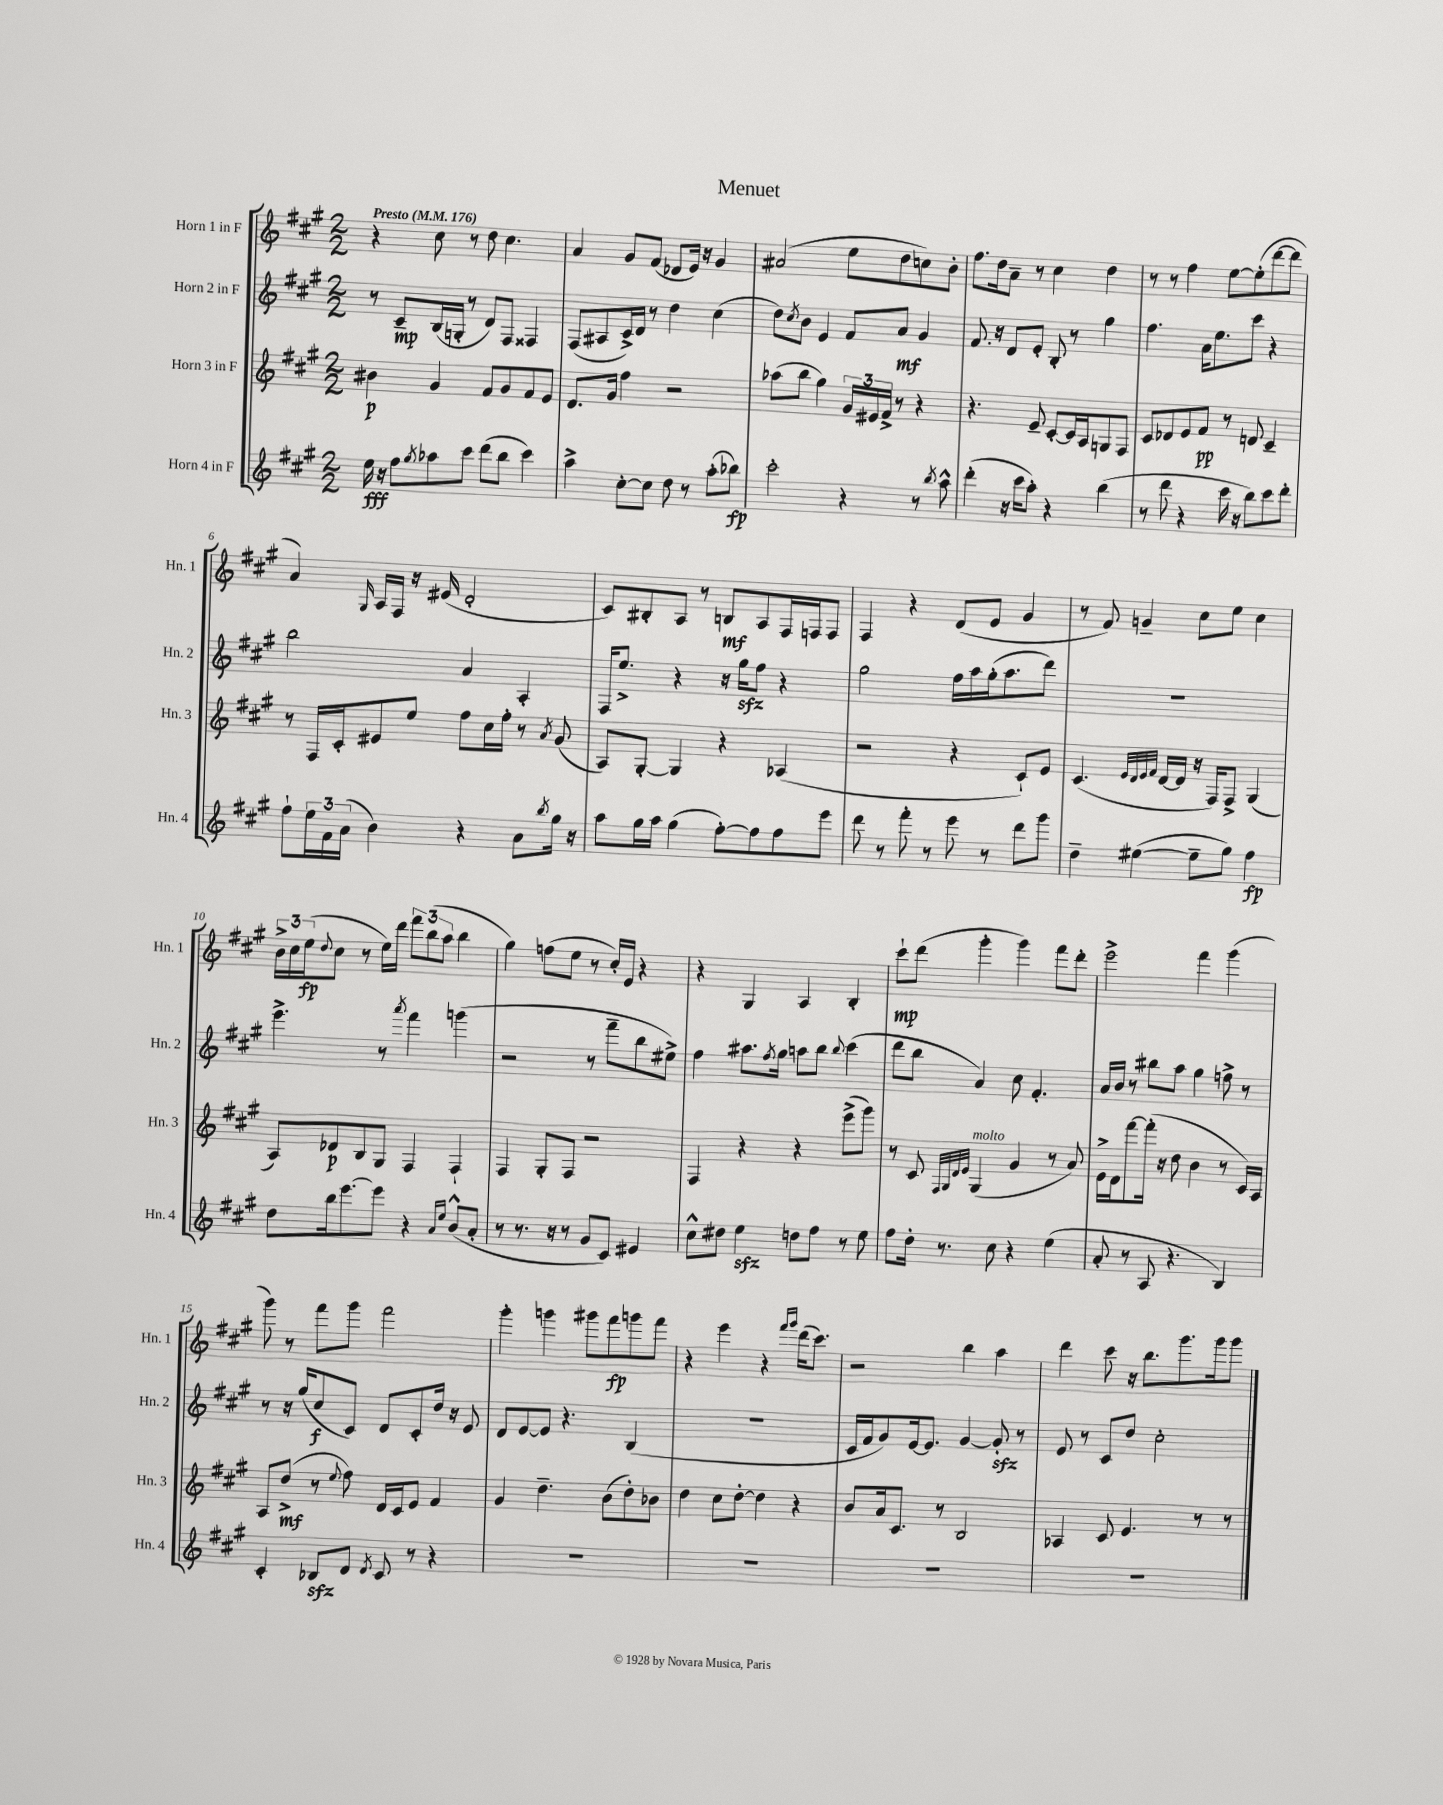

**kern	**dynam	**kern	**dynam	**kern	**dynam	**kern	**dynam
*part4	*part4	*part3	*part3	*part2	*part2	*part1	*part1
*staff4	*staff4	*staff3	*staff3	*staff2	*staff2	*staff1	*staff1
*I"Horn 4 in F	*	*I"Horn 3 in F	*	*I"Horn 2 in F	*	*I"Horn 1 in F	*
*I'Hn. 4	*	*I'Hn. 3	*	*I'Hn. 2	*	*I'Hn. 1	*
*clefG2	*	*clefG2	*	*clefG2	*	*clefG2	*
*k[f#c#g#]	*	*k[f#c#g#]	*	*k[f#c#g#]	*	*k[f#c#g#]	*
*M2/2	*	*M2/2	*	*M2/2	*	*M2/2	*
*MM176	*	*MM176	*	*MM176	*	*MM176	*
=1	=1	=1	=1	=1	=1	=1	=1
!	!	!	!	!	!	!LO:TX:a:B:t=Presto	!
16ee\	fff	4b#X\	p	8r	.	4r	.
16r	.	.	.	.	.	.	.
8ff#\L	.	.	.	8c#~/L	mp	.	.
8qgg#/	.	.	.	.	.	.	.
8aa-X\	.	4g#/	.	(16B/L	.	8cc#\	.
.	.	.	.	16Gn'/JJ	.	.	.
8ccc#\J	.	.	.	8r	.	8r	.
(8ddd\L	.	8f#/L	.	8d/L)	.	8dd\	.
8bb\J	.	8g#/	.	8F#/J	.	4.cc#\	.
4ccc#\)	.	8f#/	.	4F##X/	.	.	.
.	.	8e/J	.	.	.	.	.
=2	=2	=2	=2	=2	=2	=2	=2
4aa^\	.	8.d/L	.	(8F#/L	.	4a/	.
.	.	.	.	8A#X/	.	.	.
.	.	16g#/Jk	.	.	.	.	.
[8cc#'\L	.	4ff#\	.	16c#^/L)	.	8g#/L	.
.	.	.	.	16d/JJ	.	.	.
8cc#\J]	.	.	.	8r	.	(8f#/J	.
8dd\	.	2r	.	4dd\	.	8d-X/L	.
8r	.	.	.	.	.	16e/Jk)	.
.	.	.	.	.	.	16r	.
(8aa'\L	.	.	.	(4cc#\	.	4g#/	.
8bb-X\J)	fp	.	.	.	.	.	.
=3	=3	=3	=3	=3	=3	=3	=3
2ccc#'\	.	(8aa-X\L	.	8dd\L)	.	(2a#X/	.
.	.	.	.	8qcc#/	.	.	.
.	.	8bb\J	.	8b\J	.	.	.
.	.	4gg#\)	.	4e/	.	.	.
4r	.	24g#/LL	.	8f#/L	.	8ee\L	.
.	.	24e#X/	.	.	.	.	.
.	.	24f#^/JJ	.	.	.	.	.
.	.	8r	.	8a/J	mf	8dd\	.
8r	.	4r	.	4g#/	.	8ccn\)	.
8qbb/	.	.	.	.	.	.	.
8aa^^\	.	.	.	.	.	8b'\J	.
=4	=4	=4	=4	=4	=4	=4	=4
(4ddd'\	.	4.r	.	8.f#/	.	8.ff#\L	.
.	.	.	.	16r	.	16dd\k	.
16r	.	.	.	8d/L	.	8a~\J	.
16ccc#\KL	.	.	.	.	.	.	.
8aa'\J)	.	8e~/	.	8e'/J	.	8r	.
4r	.	[8c#'/L	.	8B'/	.	4cc#\	.
.	.	16c#/L]	.	8r	.	.	.
.	.	16A/J	.	.	.	.	.
(4bb\	.	8Gn/	.	4gg#\	.	4dd\	.
.	.	8F#/J	.	.	.	.	.
=5	=5	=5	=5	=5	=5	=5	=5
8r	.	8c#/L	.	4.ff#\	.	8r	.
8ddd\	.	8d-X/	.	.	.	8r	.
4r	.	8e/	.	.	.	4ff#\	.
.	.	8f#/J	pp	16a\KL	.	.	.
.	.	.	.	8.ee\	.	.	.
16ccc#\	.	8r	.	.	.	[8ee\L	.
16r	.	.	.	.	.	.	.
8bb\L)	.	8dn/	.	8ccc#\J	.	(8ee'\]	.
8ccc#\	.	4c#~/	.	4r	.	[8ddd\	.
8ddd'\J	.	.	.	.	.	8ddd\J]	.
!!LO:LB:g=z
=6	=6	=6	=6	=6	=6	=6	=6
8ff#`\L	.	8r	.	2bb\	.	4a/)	.
24ee\L	.	16F#/LL	.	.	.	.	.
24f#\	.	.	.	.	.	.	.
.	.	16c#'/J	.	.	.	.	.
(24a\JJ	.	.	.	.	.	.	.
.	.	.	.	.	.	16qqG#/	.
4b\)	.	8e#X/	.	.	.	16A/LL	.
.	.	.	.	.	.	16F#/JJ	.
.	.	8ee/J	.	.	.	16r	.
.	.	.	.	.	.	(16e#X/	.
4r	.	8ff#\L	.	4a/	.	2d'/	.
.	.	16cc#\L	.	.	.	.	.
.	.	16ff#'\JJ	.	.	.	.	.
8a\L	.	8r	.	4A'/	.	.	.
8qbb/	.	8qa/	.	.	.	.	.
16gg#\Jk	.	(8g#/	.	.	.	.	.
16r	.	.	.	.	.	.	.
=7	=7	=7	=7	=7	=7	=7	=7
8aa\L	.	8A/L)	.	16F#/KL	.	8c#/L)	.
.	.	.	.	8.ee^/J	.	.	.
16gg#\L	.	[8G#'/J	.	.	.	8B#X'/	.
16aa\JJ	.	.	.	.	.	.	.
(4gg#\	.	4G#/]	.	4r	.	8A/J	.
.	.	.	.	.	.	8r	.
[8ff#'\L)	.	4r	.	16r	.	8Bn/L	mf
.	.	.	.	16gg#zz\KL	.	.	.
8ff#\]	.	.	.	8ff#\J	.	8A/	.
8ff#\	.	(4A-X/	.	4r	.	16F#/L	.
.	.	.	.	.	.	16Fn/J	.
8eee\J	.	.	.	.	.	8F/J	.
=8	=8	=8	=8	=8	=8	=8	=8
8ddd\	.	2r	.	2gg#\	.	4F#/	.
8r	.	.	.	.	.	.	.
8fff#'\	.	.	.	.	.	4r	.
8r	.	.	.	.	.	.	.
8eee\	.	4r	.	16ff#\LL	.	(8d/L	.
.	.	.	.	16aa\	.	.	.
8r	.	.	.	(16gg#'\J	.	8e/J	.
.	.	.	.	8.aa\	.	.	.
8ddd\L	.	8c#`/L)	.	.	.	4g#/	.
8ggg#\J	.	8e/J	.	8ddd\J)	.	.	.
=9	=9	=9	=9	=9	=9	=9	=9
4dd~\	.	(4.c#/	.	1r	.	8r	.
.	.	.	.	.	.	8f#/)	.
([4ee#X\	.	.	.	.	.	4gn~/	.
.	.	32qqe/LLL	.	.	.	.	.
.	.	32qqd/	.	.	.	.	.
.	.	32qqe/	.	.	.	.	.
.	.	32qqf#/JJJ	.	.	.	.	.
.	.	[16d/LL	.	.	.	.	.
.	.	16d/JJ]	.	.	.	.	.
8ee#~\L]	.	16r	.	.	.	8cc#\L	.
.	.	16F#/KL)	.	.	.	.	.
8gg#\J)	.	8F#^/J	.	.	.	8ee\J	.
4ff#\	fp	(4G#/	.	.	.	4cc#\	.
!!LO:LB:g=z
=10	=10	=10	=10	=10	=10	=10	=10
8dd\L	.	8A/L)	.	4.eee^\	.	24b^\LL	.
.	.	.	.	.	.	24cc#\	.
.	.	.	.	.	.	(24ee\J	fp
.	.	.	.	.	.	8qqdd/	.
16bb\k	.	8d-X/	p	.	.	8cc#\J	.
[8.eee\	.	.	.	.	.	.	.
.	.	8B/	.	.	.	8r	.
8eee\J]	.	8G#/J	.	8r	.	16ee\LL)	.
.	.	.	.	.	.	16ddd\JJ	.
.	.	.	.	8qaaa/	.	.	.
4r	.	4F#/	.	4fff#\	.	12fff#\L	.
.	.	.	.	.	.	(12bb\	.
.	.	.	.	.	.	12aa\J	.
16qqa/LL	.	.	.	.	.	.	.
16qqee/JJ	.	.	.	.	.	.	.
(8b^^/L	.	4F#`/	.	(4gggn\	.	4bb\	.
8a'/J	.	.	.	.	.	.	.
=11	=11	=11	=11	=11	=11	=11	=11
8r	.	4F#/	.	2r	.	4gg#\)	.
8.r	.	.	.	.	.	.	.
.	.	8G#'/L	.	.	.	(8ffn\L	.
16r	.	.	.	.	.	.	.
8r	.	8F#/J	.	.	.	8ee\J	.
8g#/L	.	2r	.	8r	.	8r	.
8c#/J)	.	.	.	8fff#~\L	.	16cc#'/LL)	.
.	.	.	.	.	.	16e/JJ	.
4e#X/	.	.	.	8bb\	.	4r	.
.	.	.	.	8ee#X^\J)	.	.	.
=12	=12	=12	=12	=12	=12	=12	=12
8cc#^^\L	.	4F#/	.	4ff#\	.	4r	.
8dd#X\J	.	.	.	.	.	.	.
4eezz\	.	4r	.	8.aa#X\L	.	4G#/	.
.	.	.	.	8qff#/	.	.	.
.	.	.	.	16gg#\Jk	.	.	.
8ddn\L	.	4r	.	8aan\L	.	4A/	.
8ff#\J	.	.	.	8bb\J	.	.	.
.	.	.	.	8qqbb/	.	.	.
8r	.	(8eee^\L	.	(4ccc#\	.	4B'/	.
8ee\	.	8ggg#\J)	.	.	.	.	.
=13	=13	=13	=13	=13	=13	=13	=13
8ff#\L	.	8r	.	8ddd\L	.	8ccc#`\L	mp
16dd'\Jk	.	8c#/	.	8bb\J	.	(8ddd\J	.
8.r	.	.	.	.	.	.	.
.	.	32qqF#/LLL	.	.	.	.	.
.	.	32qqG#/	.	.	.	.	.
.	.	32qqd/	.	.	.	.	.
.	.	32qqe/JJJ	.	.	.	.	.
!	!	!LO:TX:a:i:t=molto	!	!	!	!	!
.	.	(4G#/	.	4a/)	.	4ggg#'\	.
8cc#\	.	.	.	.	.	.	.
4r	.	4g#/	.	8cc#\	.	4ggg#\)	.
.	.	.	.	4.f#'/	.	.	.
(4ee\	.	8r	.	.	.	8fff#\L	.
.	.	8a/)	.	.	.	8ddd'\J	.
=14	=14	=14	=14	=14	=14	=14	=14
8a'/	.	16e^\LL	.	16a/LL	.	2eee^\	.
.	.	16d\J	.	16b/JJ	.	.	.
8r	.	[8fff#\	.	8r	.	.	.
8A/	.	(16fff#'\Jk]	.	8bb#X\L	.	.	.
.	.	16r	.	.	.	.	.
4.r	.	8dd\	.	8aa\J	.	.	.
.	.	4b\	.	4gg#\	.	4fff#\	.
4B/)	.	8r	.	8ffn^\	.	(4ggg#\	.
.	.	16c#/LL)	.	8r	.	.	.
.	.	16A/JJ	.	.	.	.	.
!!LO:LB:g=z
=15	=15	=15	=15	=15	=15	=15	=15
4c#'/	.	8A/L	.	8r	.	8ggg#\)	.
.	.	(8dd^/J	mf	16r	.	8r	.
.	.	.	.	(16gg#/KL	.	.	.
8B-Xzz/L	.	8r	.	8cc#/	f	8fff#\L	.
.	.	8qqee/	.	.	.	.	.
8d/J	.	8ff#\)	.	8c#/J)	.	8ggg#\J	.
8qd/	.	.	.	.	.	.	.
8c#/	.	16d/LL	.	8d/L	.	2fff#\	.
.	.	16c#/J	.	.	.	.	.
8r	.	8e/J	.	8c#'/	.	.	.
4r	.	4f#/	.	16dd/Jk	.	.	.
.	.	.	.	16r	.	.	.
.	.	.	.	8e/	.	.	.
=16	=16	=16	=16	=16	=16	=16	=16
1r	.	4g#/	.	8d/L	.	4ggg#'\	.
.	.	.	.	[8e/	.	.	.
.	.	4.dd~\	.	8e/J]	.	4gggn\	.
.	.	.	.	4.r	.	.	.
.	.	.	.	.	.	8ggg#X\L	.
.	.	(8b\L	.	.	.	8fff#\	fp
.	.	8dd'\)	.	(4B/	.	8gggn\	.
.	.	8b-X\J	.	.	.	8fff#\J	.
=17	=17	=17	=17	=17	=17	=17	=17
1r	.	4dd\	.	1r	.	4r	.
.	.	8cc#\L	.	.	.	4eee\	.
.	.	[8dd'\J	.	.	.	.	.
.	.	4dd\]	.	.	.	4r	.
.	.	.	.	.	.	16qqfff#/LL	.
.	.	.	.	.	.	16qqggg#/JJ	.
.	.	4r	.	.	.	(16ddd\KL	.
.	.	.	.	.	.	8.ccc#\J)	.
=18	=18	=18	=18	=18	=18	=18	=18
1r	.	8b/L	.	16c#/LL	.	2r	.
.	.	.	.	16f#/J	.	.	.
.	.	16a/k	.	8g#/)	.	.	.
.	.	8.c#/J	.	.	.	.	.
.	.	.	.	[16e/k	.	.	.
.	.	.	.	8.e/J]	.	.	.
.	.	8r	.	.	.	.	.
.	.	2B/	.	[4g#/	.	4bb\	.
.	.	.	.	8g#zz'/]	.	4aa\	.
.	.	.	.	8r	.	.	.
=19	=19	=19	=19	=19	=19	=19	=19
1r	.	4A-X/	.	8e/	.	4ddd\	.
.	.	.	.	8r	.	.	.
.	.	8c#/	.	8c#/L	.	8ccc#\	.
.	.	4.e/	.	8dd/J	.	16r	.
.	.	.	.	.	.	8.bb\L	.
.	.	.	.	2cc#'\	.	.	.
.	.	.	.	.	.	8.ggg#\	.
.	.	8r	.	.	.	.	.
.	.	.	.	.	.	16ggg#\k	.
.	.	8r	.	.	.	8ggg#\J	.
==	==	==	==	==	==	==	==
*-	*-	*-	*-	*-	*-	*-	*-
